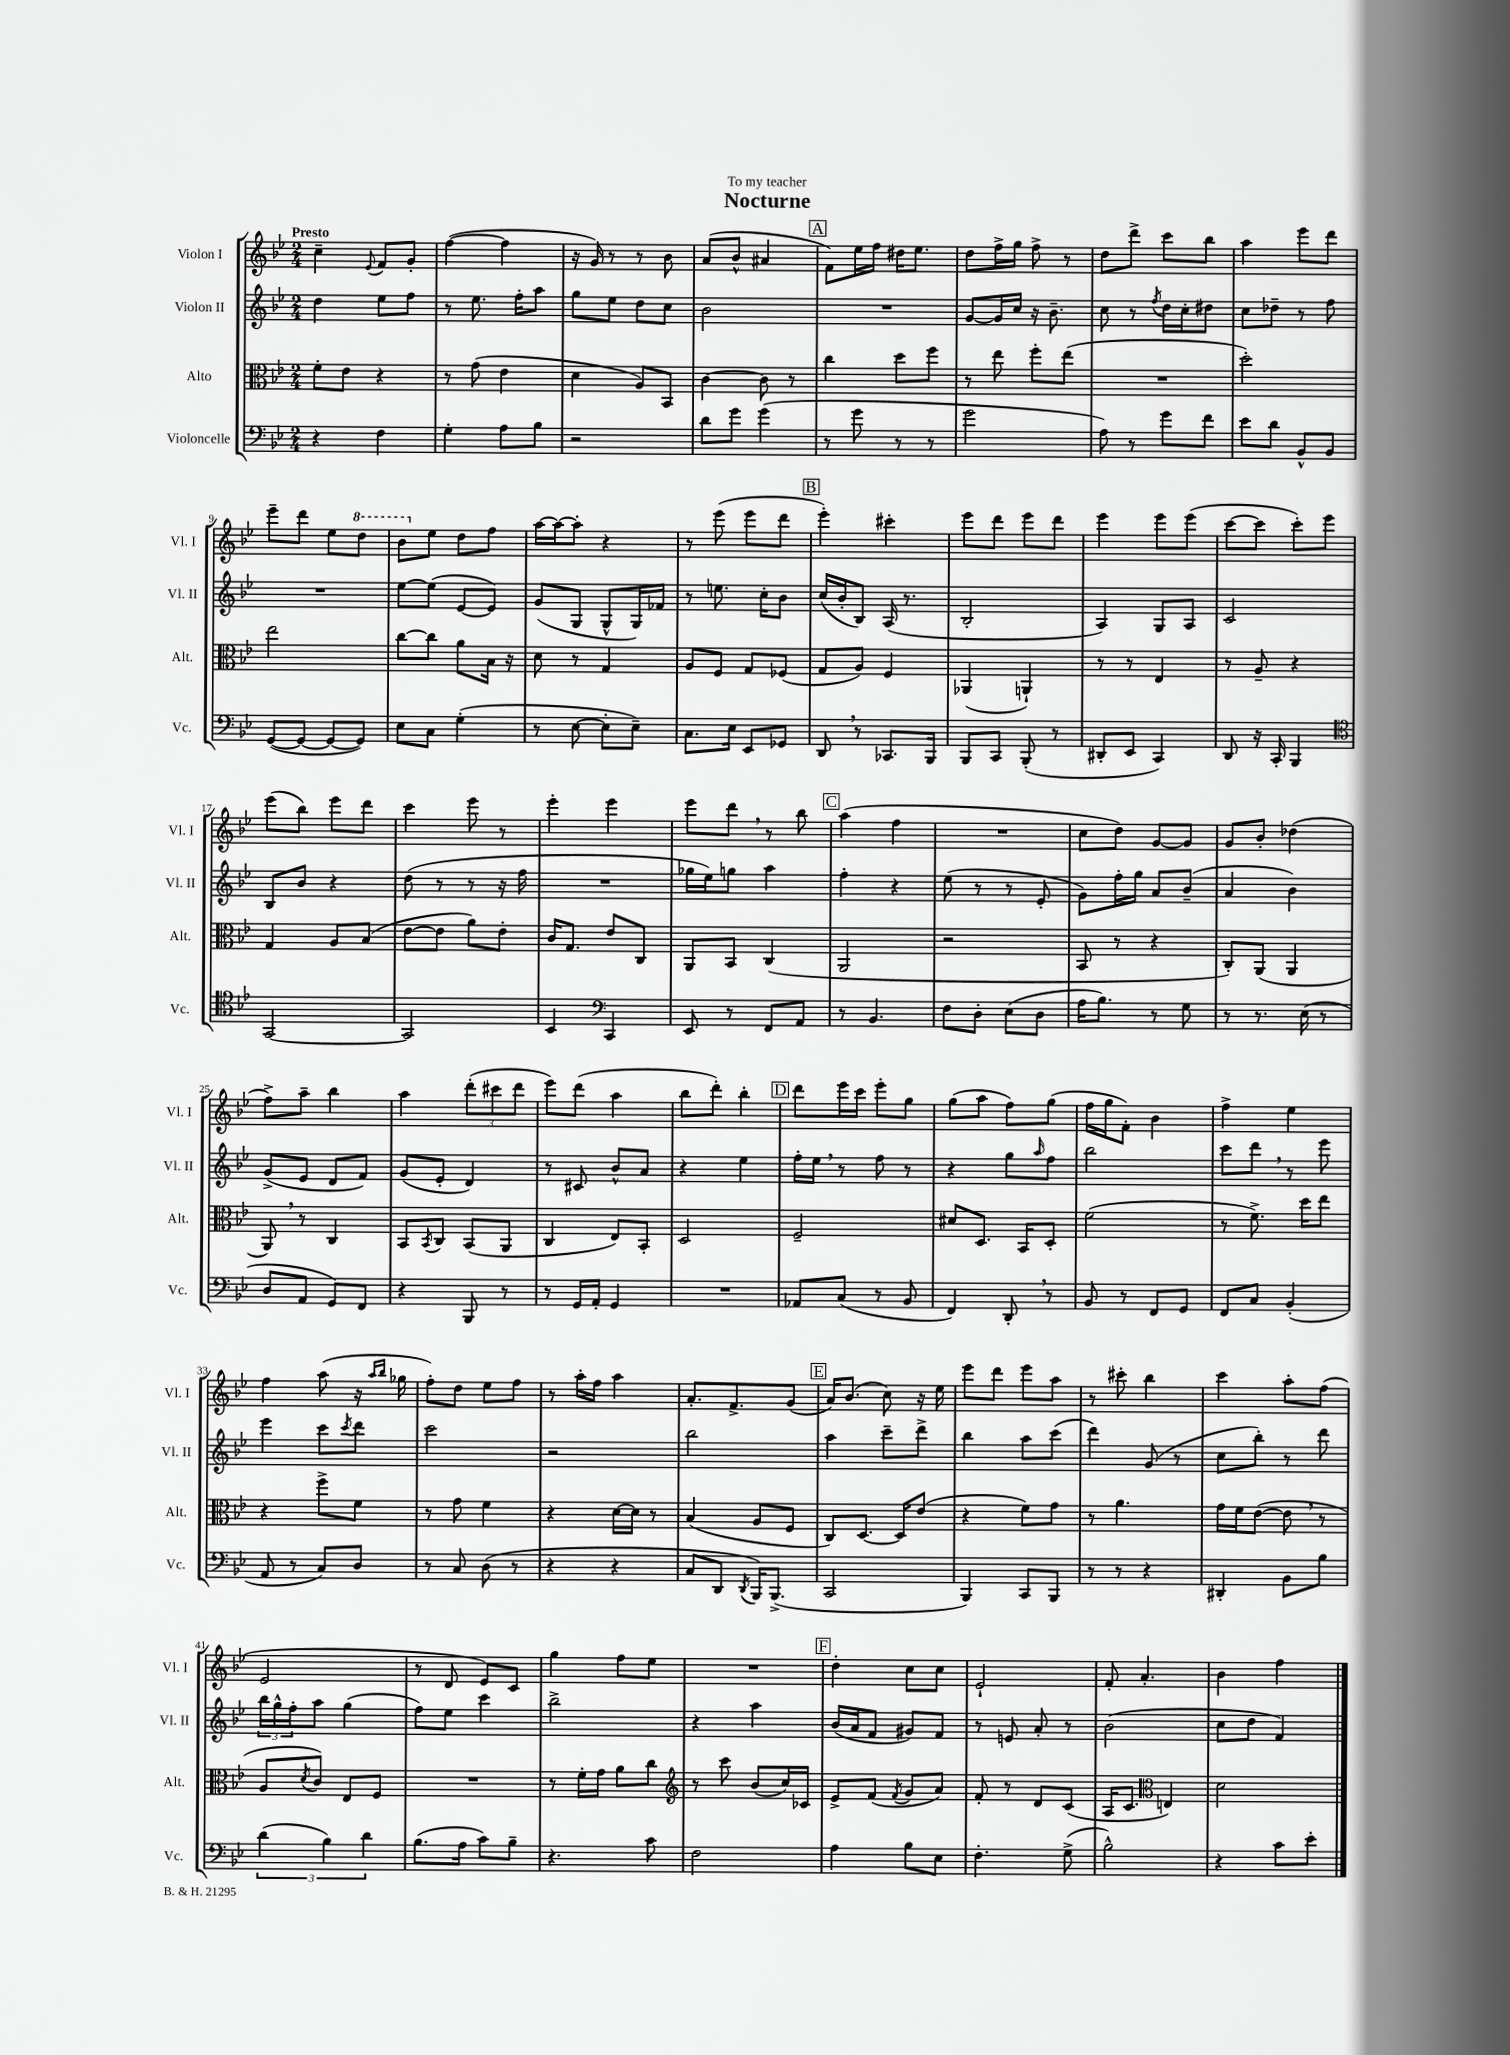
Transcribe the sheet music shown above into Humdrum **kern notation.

**kern	**kern	**kern	**kern
*part4	*part3	*part2	*part1
*staff4	*staff3	*staff2	*staff1
*I"Violoncelle	*I"Alto	*I"Violon II	*I"Violon I
*I'Vc.	*I'Alt.	*I'Vl. II	*I'Vl. I
*clefF4	*clefC3	*clefG2	*clefG2
*k[b-e-]	*k[b-e-]	*k[b-e-]	*k[b-e-]
*M2/4	*M2/4	*M2/4	*M2/4
=1	=1	=1	=1
!	!	!	!LO:TX:a:B:t=Presto
4r	8f'\L	4dd\	4cc~\
.	8e-\J	.	.
.	.	.	8qqe-/
4F\	4r	8ee-\L	8f/L
.	.	8ff\J	8g'/J
=2	=2	=2	=2
4G'\	8r	8r	([4ff\
.	(8g\	8.ee-\	.
8A\L	4e-\	.	4ff\]
.	.	16ff'\KL	.
8B-\J	.	8aa\J	.
=3	=3	=3	=3
2r	4d\	8gg\L	16r
.	.	.	16g/)
.	.	8ee-\J	8r
.	8A/L)	8dd\L	8r
.	8BB-/J	8cc\J	8b-\
=4	=4	=4	=4
8d\L	[4c\	2b-\	(8a/L
8g\J	.	.	8b-^^/J
(4g\	8c\]	.	4a#X/
.	8r	.	.
!!LO:REH:place=s1:t=A
=5	=5	=5	=5
8r	4cc\	2r	8f\L)
8g\	.	.	16ee-\L
.	.	.	16ff\JJ
8r	8dd\L	.	16dd#X\KL
.	.	.	8.ee-\J
8r	8ff\J	.	.
=6	=6	=6	=6
2g\	8r	[8g/L	8dd\L
.	8ee-\	16g/L]	16ff^\L
.	.	16cc/JJ	16gg\JJ
.	8ff'\L	16r	8ff^\
.	.	8.b-~\	.
.	(8ee-\J	.	8r
=7	=7	=7	=7
8A\)	2r	8cc\	8dd\L
8r	.	8r	8ddd^\J
.	.	8qff/	.
8g\L	.	16dd\LL	8ccc\L
.	.	16cc'\J	.
8f\J	.	8dd#X\J	8bb-\J
=8	=8	=8	=8
8e-\L	2dd'\)	8cc\L	4aa\
8d\J	.	8dd-X~\J	.
8BB-^^/L	.	8r	8eee-\L
8BB-/J	.	8ff\	8ddd\J
!!LO:LB:g=z
=9	=9	=9	=9
([8GG/L	2ee-\	2r	8eee-~\L
8GG/J_	.	.	8ddd\J
8GG/L_	.	.	8ee-\L
*	*	*	*8va
8GG/J])	.	.	8ddd\J
=10	=10	=10	=10
8E-\L	[8cc\L	[8ee-\L	8bb-\L
*	*	*	*X8va
8C\J	8cc\J]	(8ee-\J]	8ee-\J
(4G'\	8a\L	[8e-/L	8dd\L
.	16B-\Jk	8e-/J])	8ff\J
.	16r	.	.
=11	=11	=11	=11
8r	8d\	(8g/L	[16aa\LL
.	.	.	16aa\J_
[8E-\	8r	8G/J	8aa'\J]
8E-'\L]	4G/	8G^^/L	4r
8E-~\J)	.	16G/L)	.
.	.	16f-X/JJ	.
=12	=12	=12	=12
8.C\L	8A/L	8r	8r
.	8F/J	8.een\	(8eee-\
16E-\Jk	.	.	.
8EE-/L	8G/L	.	8eee-\L
.	.	16cc'\KL	.
8GG-X/J	(8F-X/J	8b-\J	8ddd\J
!!LO:REH:place=s1:t=B
=13	=13	=13	=13
8DD,/	8G/L	(16cc/LL	4eee-'\)
.	.	16b-'/J	.
8r	8A/J)	8B-/J)	.
8.CC-X/L	4F/	(16A/	4ccc#X'\
.	.	8.r	.
16BBB-/Jk	.	.	.
=14	=14	=14	=14
8BBB-/L	(4AA-X/	2B-'/	8eee-\L
8CC/J	.	.	8ddd\J
(8BBB-'/	4AAn`/)	.	8eee-\L
8r	.	.	8ddd\J
=15	=15	=15	=15
8DD#X'/L	8r	4A/)	4eee-\
8EE-/J	8r	.	.
4CC/)	4E-/	8G/L	8eee-\L
.	.	8A/J	(8eee-\J
=16	=16	=16	=16
8DD/	8r	2c/	[8ccc\L
16r	8A~/	.	8ccc\J]
16CC'/	.	.	.
4BBB-/	4r	.	8ccc'\L)
.	.	.	8eee-\J
!!LO:LB:g=z
=17	=17	=17	=17
*clefC4	*	*	*
[2GG/	4G/	8B-/L	(8eee-\L
.	.	8b-/J	8bb-\J)
.	8A/L	4r	8eee-\L
.	(8B-/J	.	8ddd\J
=18	=18	=18	=18
2GG/]	[8e-\L	(8dd\	4ccc\
.	8e-\J]	8r	.
.	8a\L)	8r	8eee-\
.	8e-'\J	16r	8r
.	.	16ff\	.
=19	=19	=19	=19
4BB-/	16c/KL	2r	4eee-'\
.	8.G/J	.	.
*clefF4	*	*	*
4CC/	8e-/L	.	4eee-\
.	8C/J	.	.
=20	=20	=20	=20
8EE-/	8AA/L	16gg-X\LL	8eee-\L
.	.	16ee-\J)	.
8r	8BB-/J	8ggn\J	8ddd,\J
8FF/L	(4C/	4aa\	8r
8AA/J	.	.	8bb-\
!!LO:REH:place=s1:t=C
=21	=21	=21	=21
8r	2AA/	4ff'\	(4aa\
4.BB-/	.	.	.
.	.	4r	4ff\
=22	=22	=22	=22
8F\L	2r	(8ee-\	2r
8D'\J	.	8r	.
(8E-\L	.	8r	.
8D\J	.	8e-'/	.
=23	=23	=23	=23
16A\KL	8BB-/	8g\L)	8cc\L
8.B-\J)	.	.	.
.	8r	16ff'\L	8dd\J)
.	.	16gg\JJ	.
8r	4r	8a/L	[8g/L
8G\	.	(8b-~/J	8g/J]
=24	=24	=24	=24
8r	8C'/L)	4a/	8g/L
8.r	(8AA/J	.	8b-'/J
.	4AA/	4b-\)	(4dd-X\
(16E-\	.	.	.
8r	.	.	.
!!LO:LB:g=z
=25	=25	=25	=25
8D/L	8AA,/)	(8g^/L	8ff^\L)
8AA/J	8r	8e-/J	8aa~\J
8GG/L)	4C/	8d/L	4bb-\
8FF/J	.	8f/J)	.
=26	=26	=26	=26
4r	8BB-/L	(8g/L	4aa\
.	8qBB-/	.	.
.	8C/J	8e-'/J	.
8BBB-/	(8BB-/L	4d/)	(12ddd'\L
.	.	.	12ccc#X\
8r	8AA/J	.	.
.	.	.	12ddd\J
=27	=27	=27	=27
8r	4C/	8r	8eee-\L)
16GG/LL	.	8c#X/	(8ddd\J
16AA'/JJ	.	.	.
4GG/	8E-/L)	8b-^^/L	4aa\
.	8BB-'/J	8a/J	.
=28	=28	=28	=28
2r	2D/	4r	8bb-\L
.	.	.	8ddd'\J)
.	.	4ee-\	4bb-'\
!!LO:REH:place=s1:t=D
=29	=29	=29	=29
8AA-X/L	2F~/	16ff'\LL	8ddd\L
.	.	16ee-,\JJ	.
(8C/J	.	8r	16eee-\L
.	.	.	16ccc\JJ
8r	.	8ff\	8eee-'\L
8BB-/	.	8r	8gg\J
=30	=30	=30	=30
4FF/)	8d#X/L	4r	(8gg\L
.	8.D/J	.	8aa\J
8DD',/	.	8gg\L	8ff\L)
.	16BB-/KL	.	.
.	.	16qqaa/	.
8r	8D'/J	8ff\J	(8gg\J
=31	=31	=31	=31
8BB-/	(2f\	2bb-\	16ff\LL
.	.	.	16gg\J
8r	.	.	8f'\J)
8FF/L	.	.	4b-\
8GG/J	.	.	.
=32	=32	=32	=32
8FF/L	8r	8ccc\L	4ff^\
8C/J	8.f^\)	8ddd,\J	.
(4BB-'/	.	8r	4ee-\
.	16dd\KL	.	.
.	8ee-\J	8eee-\	.
!!LO:LB:g=z
=33	=33	=33	=33
8AA/	4r	4eee-\	4ff\
8r	.	.	.
8C/L)	8ff^\L	8ccc\L	(8aa\
.	.	8qccc/	.
8D/J	8f\J	8ddd\J	16r
.	.	.	16qqaa/LL
.	.	.	16qqbb-/JJ
.	.	.	16gg-X\
=34	=34	=34	=34
8r	8r	2ccc\	8ff'\L)
8C/	8g\	.	8dd\J
(8D\	4f\	.	8ee-\L
8r	.	.	8ff\J
=35	=35	=35	=35
4r	4r	2r	8r
.	.	.	16aa'\LL
.	.	.	16ff\JJ
4r	[16d\LL	.	4aa\
.	16d\JJ]	.	.
.	8r	.	.
=36	=36	=36	=36
8C/L	(4B-/	2bb-\	8.a'/L
8DD/J	.	.	.
.	.	.	8.f^/
8qDD/	.	.	.
16BBB-/KL)	8A/L	.	.
(8.BBB-^/J	.	.	.
.	8F/J	.	(8g/J
!!LO:REH:place=s1:t=E
=37	=37	=37	=37
2CC/	8C/L)	4aa\	16a/KL)
.	.	.	(8.b-/J
.	[8.D/J	.	.
.	.	8ccc~\L	8cc\)
.	16D/KL]	.	.
.	(8e-/J	8ddd^\J	16r
.	.	.	16ee-\
=38	=38	=38	=38
4BBB-/)	4r	4bb-\	8eee-\L
.	.	.	8ddd\J
8CC/L	8f\L)	8aa\L	8eee-\L
8BBB-/J	8g\J	(8ccc\J	8aa\J
=39	=39	=39	=39
8r	8r	4ddd\)	8r
8r	4.a\	.	8ccc#X'\
4r	.	(8g/	4bb-\
.	.	8r	.
=40	=40	=40	=40
4DD#X'/	16g\LL	8cc\L	4ccc\
.	16f\J	.	.
.	([8e-\J	8bb-'\J)	.
8BB-\L	8e-,\]	8r	8aa'\L
8B-\J	8r	8ddd\	(8ff\J
!!LO:LB:g=z
=41	=41	=41	=41
(6d\	8A/L	24bb-\LL	2e-/
.	.	24gg^^\	.
.	.	24ff'\J	.
.	8qd/	.	.
.	8c/J)	8aa\J	.
6B-\)	.	.	.
.	8E-/L	(4gg\	.
6d\	.	.	.
.	8F/J	.	.
=42	=42	=42	=42
(8.B-\L	2r	8ff\L)	8r
.	.	8ee-\J	8d/
16A\Jk	.	.	.
8c\L)	.	4ccc\	8e-/L)
8B-~\J	.	.	8c/J
=43	=43	=43	=43
4.r	8r	2bb-^\	4gg\
.	16f'\LL	.	.
.	16g\JJ	.	.
.	8a\L	.	8ff\L
8c\	8cc\J	.	8ee-\J
=44	=44	=44	=44
*	*clefG2	*	*
2F\	8r	4r	2r
.	8ccc\	.	.
.	(8b-/L	4aa\	.
.	16cc/L)	.	.
.	16c-X/JJ	.	.
!!LO:REH:place=s1:t=F
=45	=45	=45	=45
4A\	8e-^/L	(16b-/LL	4dd'\
.	.	16a/J	.
.	(8f/J	8f/J	.
.	8qf/	.	.
8B-\L	8g/L	8g#X/L)	8cc\L
8E-\J	8a/J)	8f/J	8cc\J
=46	=46	=46	=46
4.F'\	8f'/	8r	2e-`/
.	8r	8en/	.
.	8d/L	8a'/	.
(8G^\	(8c/J	8r	.
=47	=47	=47	=47
2B-^^\)	16A/KL	(2b-\	8f'/
.	8.c/J	.	.
.	.	.	4.a'/
*	*clefC3	*	*
.	4En/)	.	.
=48	=48	=48	=48
4r	2d\	8cc\L	4b-\
.	.	8dd\J	.
8c\L	.	4f/)	4ff\
8e-'\J	.	.	.
==	==	==	==
*-	*-	*-	*-
